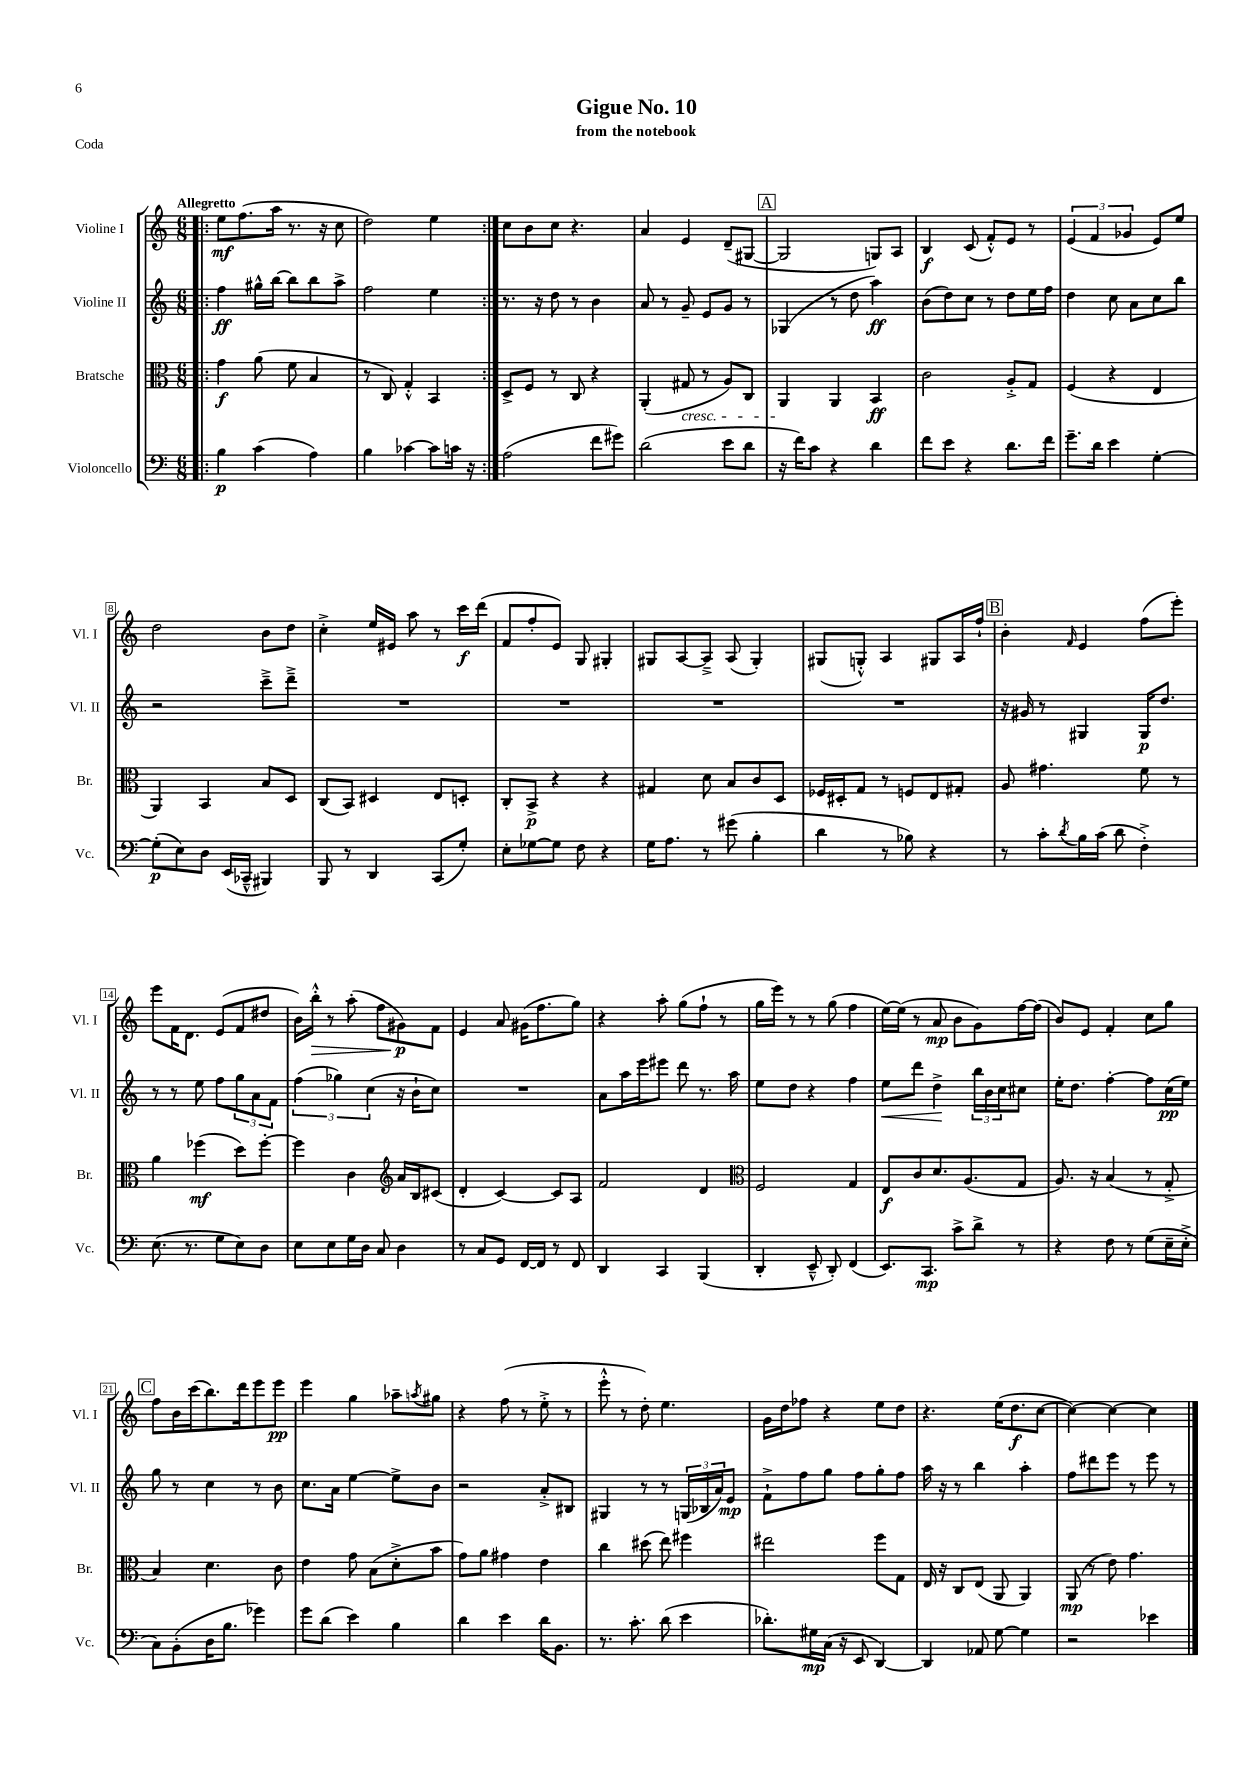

**kern	**kern	**kern	**kern
*staff4	*staff3	*staff2	*staff1
*clefF4	*clefC3	*clefG2	*clefG2
*k[]	*k[]	*k[]	*k[]
*M6/8	*M6/8	*M6/8	*M6/8
=!|:	=!|:	=!|:	=!|:
4B	4g	4ff	8ee
.	.	.	(8.ff
(4c	(8a	16gg#^^	.
.	.	[16bb	16aa
.	8f	8bb]	8.r
4A)	4B	8bb	.
.	.	.	16r
.	.	8aa^	8cc
=	=	=	=
4B	8r	2ff	2dd)
.	8C)	.	.
[4c-	4G'^^	.	.
8c-]	4BB	4ee	4ee
16c	.	.	.
16r	.	.	.
=:|!	=:|!	=:|!	=:|!
(2A	8D^	8.r	8cc
.	8F	.	8b
.	.	16r	.
.	8r	8dd	8cc
.	8C	8r	4.r
8f	4r	4b	.
8g#)	.	.	.
=	=	=	=
(2d	(4AA'	8a	4a
.	.	8r	.
.	8G#	8g~	4e
.	8r	8e	.
8e	8A)	8g	(8d~
8d	8C	8r	[8G#
=	=	=	=
16r	4AA	(4G-	2G#]
16f)	.	.	.
8c	.	.	.
4r	4AA	8r	.
.	.	8dd	.
4d	4BB	4aa)	8G)
.	.	.	8A
=	=	=	=
8f	2c	(8b	4B
8e	.	8dd)	.
4r	.	8cc	(8c
.	.	8r	8f'^^)
8.d	8A'^	8dd	8e
.	8G	16ee	8r
16f	.	16ff	.
=	=	=	=
8.g~	(4F	4dd	(6e
.	.	.	6f
16d	.	.	.
4e	4r	8cc	.
.	.	.	6g-
.	.	8a	.
[4G'	4E	8cc	8e)
.	.	8bb	8ee
=	=	=	=
(8G']	4AA)	2r	2dd
8E)	.	.	.
8D	4BB	.	.
(16EE	.	.	.
16CC-~^^	.	.	.
4BBB#)	8B	8ccc~^	8b
.	8D	8ddd~^	8dd
=	=	=	=
8BBB	(8C	2.r	4cc'^
8r	8BB)	.	.
4DD	4D#	.	16ee
.	.	.	16e#
.	.	.	8aa
(8CC	8E	.	8r
8G')	8D'	.	16ccc
.	.	.	(16ddd
=	=	=	=
8E'	8C'	2.r	8f
[8G-	8BB^	.	8ff'
8G-]	4r	.	8e)
8F	.	.	8G
4r	4r	.	4G#'
=	=	=	=
16G	4G#	2.r	8G#
8.A	.	.	.
.	.	.	[8A
8r	8d	.	8A~^]
(8g#	8B	.	(8A
4B'	8c	.	4G#')
.	8D	.	.
=	=	=	=
4d	16F-	2.r	(8G#
.	16D#'	.	.
.	8G	.	8G'^^)
8r	8r	.	4A
8B-)	8F	.	.
4r	8E	.	8G#
.	8G#'	.	16A
.	.	.	16ff`
=	=	=	=
8r	8A	16r	4b'
.	.	16g#	.
8c'	4.g#	8r	.
8qd	.	.	16qqf
16B	.	4G#	4e
(16c	.	.	.
8d	.	.	.
4F'^)	8f	16G#	(8ff
.	.	8.dd	.
.	8r	.	8eee')
=	=	=	=
(8.E	4a	8r	8eee
.	.	8r	16f
8.r	.	.	8.d
.	(4ff-	8ee	.
8G	.	8ff	(8e
8E)	8dd)	12gg	8f
.	.	12a	.
8D	[8ff-'	.	8dd#
.	.	12f	.
=	=	=	=
8E	4ff-]	(6ff	16b)
.	.	.	16bb'^^
8E	.	.	8r
.	.	6gg-)	.
16G	4c	.	(8aa'
16D	.	.	.
.	.	(6cc	.
8C	.	.	8ff
*	*clefG2	*	*
4D	16a	16r	8g#)
.	16B	16b`	.
.	(8c#	8cc)	8f
=	=	=	=
8r	4d'	2.r	4e
8C	.	.	.
8GG	[4c)	.	8a
[16FF	.	.	(16g#
16FF]	.	.	8.ff
8r	8c]	.	.
8FF	8A	.	8gg)
=	=	=	=
4DD	2f	8a	4r
.	.	16aa	.
.	.	16eee	.
4CC	.	8eee#	8aa'
.	.	8ddd	(8gg
(4BBB	4d	8.r	8ff`
.	.	.	8r
.	.	16aa	.
=	=	=	=
*	*clefC3	*	*
4DD'	2F	8ee	16gg
.	.	.	16eee)
.	.	8dd	8r
8EE~^^	.	4r	8r
8DD')	.	.	(8gg
(4FF	4G	4ff	4ff
=	=	=	=
8.EE)	8E	8ee	[16ee)
.	.	.	(16ee]
.	8c	8ddd	8r
8.CC	.	.	.
.	8.d	4dd^	8a
8c^	.	.	8b
.	(8.A	.	.
8d^	.	24bb	8g)
.	.	24b	.
.	.	24cc	.
8r	8G	8cc#	[16ff
.	.	.	(16ff]
=	=	=	=
4r	8.A)	16ee'	8b)
.	.	8.dd	.
.	.	.	8e
.	16r	.	.
8F	(4B	[4ff'	4f'
8r	.	.	.
(8G	8r	8ff]	8cc
16E~	8G'^	(16cc	8gg
16E'^	.	16ee)	.
=	=	=	=
8C)	4B)	8gg	8ff
(8BB'	.	8r	16b
.	.	.	(16ccc
16D	4.d	4cc	8.bb)
8.B	.	.	.
.	.	.	16ddd
4g-)	.	8r	8eee
.	8c	8b	8eee
=	=	=	=
8g	4e	8.cc	4eee
(8d	.	.	.
.	.	16a	.
4e)	8g	[4ee	4gg
.	(8B	.	.
4B	8d'^	8ee^]	8aa-~
.	.	.	8qaa
.	8b	8b	8gg#
=	=	=	=
4d	8g)	2r	4r
.	8a	.	.
4e	4g#	.	(8ff
.	.	.	8r
16d	4e	8a'^	8ee'^
8.BB	.	.	.
.	.	8B#	8r
=	=	=	=
8.r	4cc	4G#	8eee'^^
.	.	.	8r
8.c'	.	.	.
.	(8dd#	8r	8dd')
(8d	8ee)	8r	4.ee
4e	4ff#	(24G	.
.	.	24B-	.
.	.	24a)	.
.	.	8e	.
=	=	=	=
8.d-')	2ee#	8f`^	16g
.	.	.	16dd
.	.	8ff	8ff-
16G#	.	.	.
(16C	.	8gg	4r
16r	.	.	.
8EE	.	8ff	.
[4DD)	8ff	8gg'	8ee
.	8G	8ff	8dd
=	=	=	=
4DD]	16E	16aa	4.r
.	16r	16r	.
.	8C	8r	.
8AA-	(8E	4bb	.
[8G	8AA	.	(16ee
.	.	.	8.dd
4G]	4AA)	4aa'	.
.	.	.	[8cc
=	=	=	=
2r	(8AA	8ff	4cc_)
.	8r	8ddd#	.
.	8e)	8eee	4cc_
.	4.g	8r	.
4e-	.	8eee	4cc]
.	.	8r	.
==	==	==	==
*-	*-	*-	*-
